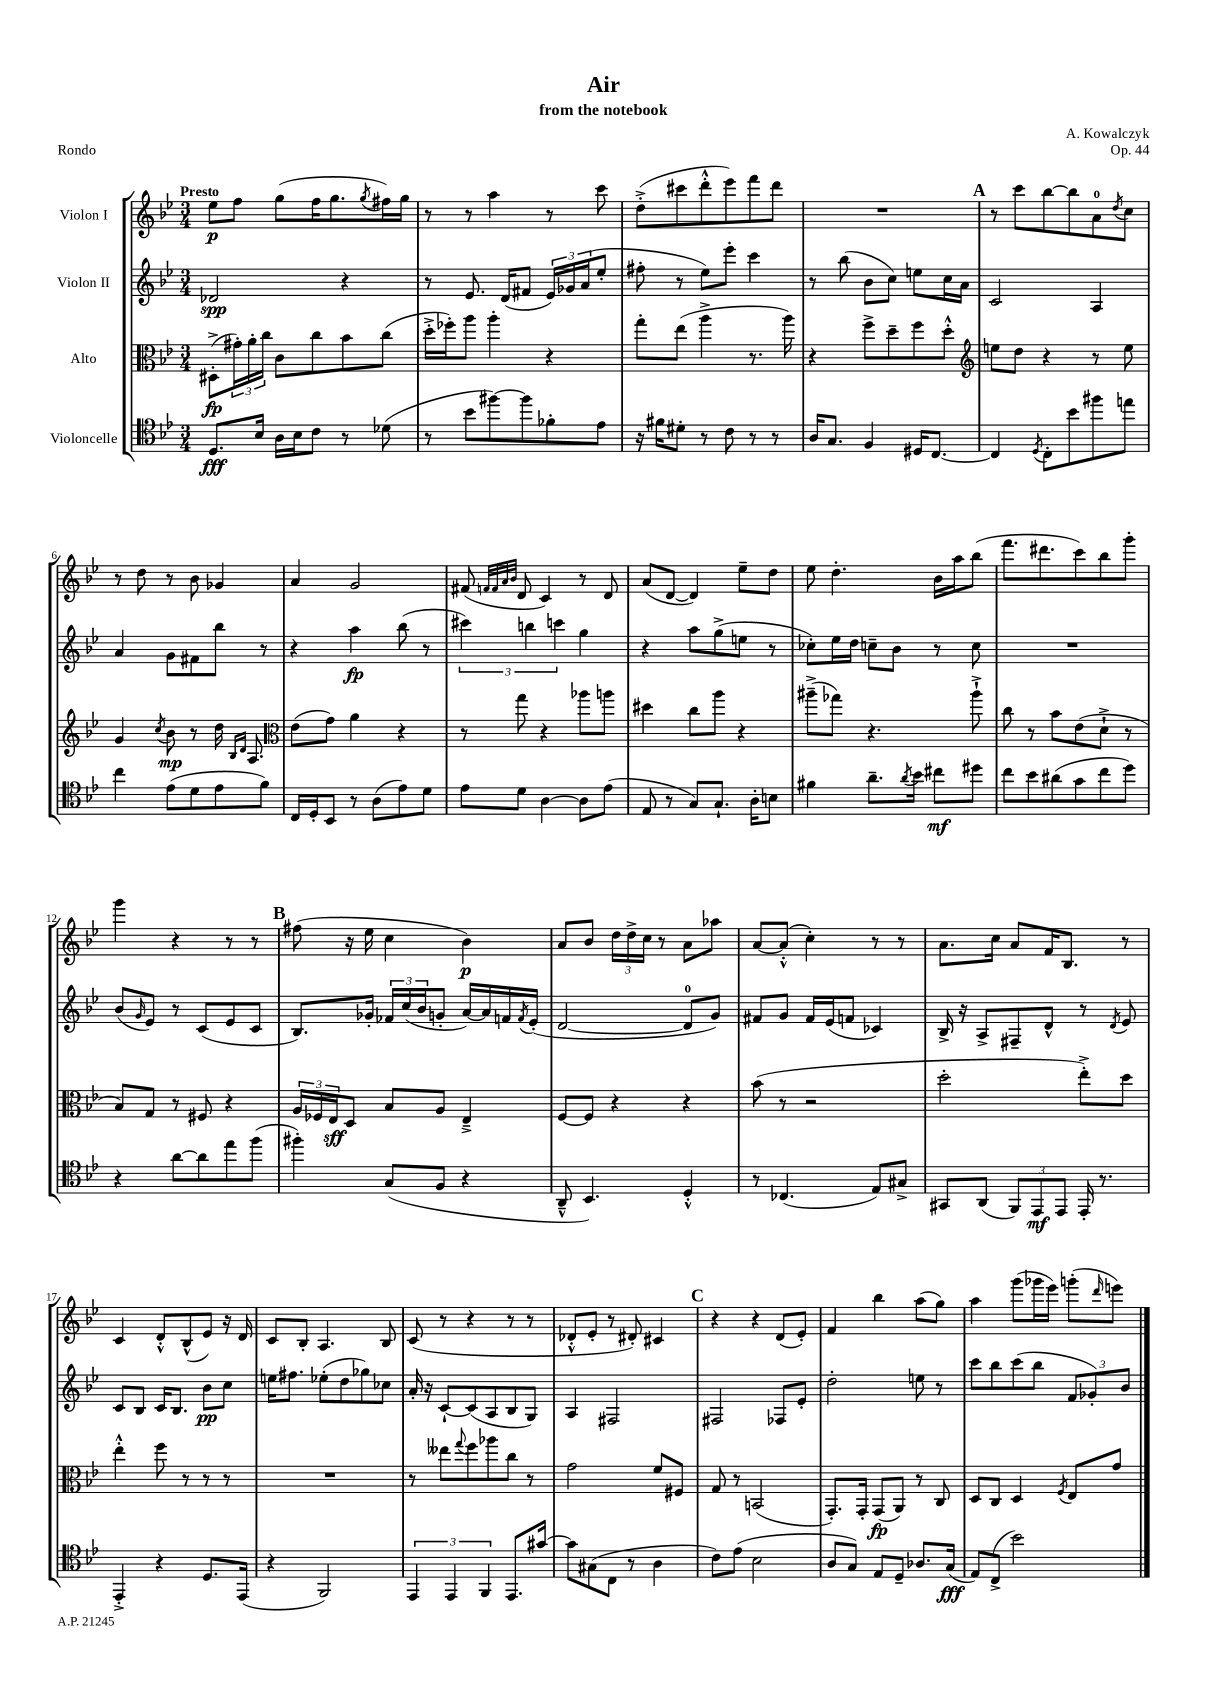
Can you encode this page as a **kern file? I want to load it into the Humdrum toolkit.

**kern	**dynam	**kern	**dynam	**kern	**dynam	**kern	**dynam
*part4	*part4	*part3	*part3	*part2	*part2	*part1	*part1
*staff4	*staff4	*staff3	*staff3	*staff2	*staff2	*staff1	*staff1
*I"Violoncelle	*	*I"Alto	*	*I"Violon II	*	*I"Violon I	*
*clefC4	*	*clefC3	*	*clefG2	*	*clefG2	*
*k[b-e-]	*	*k[b-e-]	*	*k[b-e-]	*	*k[b-e-]	*
*M3/4	*	*M3/4	*	*M3/4	*	*M3/4	*
=1	=1	=1	=1	=1	=1	=1	=1
!	!	!	!	!	!	!LO:TX:a:B:t=Presto	!
8.D/L	fff	(8D#X'^\L	fp	2d-X/	spp	8ee-\L	p
.	.	24g#X'\L)	.	.	.	8ff\J	.
.	.	24a'\	.	.	.	.	.
16B-/Jk	.	.	.	.	.	.	.
.	.	24cc\JJ	.	.	.	.	.
16A\LL	.	8c\L	.	.	.	(8gg\L	.
16B-\J	.	.	.	.	.	.	.
8c\J	.	8cc\	.	.	.	16ff\K	.
.	.	.	.	.	.	8.gg\	.
8r	.	8b-\	.	4r	.	.	.
.	.	.	.	.	.	8qgg/	.
(8d-X\	.	(8cc\J	.	.	.	16ff#X\L)	.
.	.	.	.	.	.	16gg\JJ	.
=2	=2	=2	=2	=2	=2	=2	=2
8r	.	16dd'^\LL	.	8r	.	8r	.
.	.	16ff-X'\J)	.	.	.	.	.
8b-\L	.	8aa\J	.	8.e-/	.	8r	.
[8ff#X\)	.	4aa'\	.	.	.	4aa\	.
.	.	.	.	(16d/KL	.	.	.
8ff#\]	.	.	.	8f#X/J	.	.	.
8f-X'\	.	4r	.	24e-/LL)	.	8r	.
.	.	.	.	24g-X/	.	.	.
.	.	.	.	(24a/J	.	.	.
8e-\J	.	.	.	8ee-'/J	.	8ccc\	.
=3	=3	=3	=3	=3	=3	=3	=3
16r	.	8gg'\L	.	8ff#X'\	.	(8dd'^\L	.
16f#X\KL	.	.	.	.	.	.	.
8d#X'\J	.	(8ee-\J	.	8r	.	8ccc#X\	.
8r	.	4aa^\	.	8ee-\L)	.	8ddd'^^\	.
8c\	.	.	.	8eee-'\J	.	8eee-\)	.
8r	.	8.r	.	4ccc\	.	8fff\	.
8r	.	.	.	.	.	8ddd\J	.
.	.	16aa\)	.	.	.	.	.
=4	=4	=4	=4	=4	=4	=4	=4
16A/KL	.	4r	.	8r	.	2.r	.
8.G/J	.	.	.	.	.	.	.
.	.	.	.	(8bb-\	.	.	.
4F/	.	8ff^\L	.	8b-\L	.	.	.
.	.	8dd~\	.	8cc\J)	.	.	.
16D#X/KL	.	8ff\	.	8een\L	.	.	.
[8.C/J	.	.	.	.	.	.	.
.	.	8dd'^^\J	.	16cc\L	.	.	.
.	.	.	.	16a\JJ	.	.	.
!!LO:REH:place=s1:t=A
=5	=5	=5	=5	=5	=5	=5	=5
*	*	*clefG2	*	*	*	*	*
4C/]	.	8een\L	.	2c/	.	8r	.
.	.	8dd\J	.	.	.	8ccc\L	.
8qD/	.	.	.	.	.	.	.
8C'\L	.	4r	.	.	.	[8bb-\	.
8b-\	.	.	.	.	.	8bb-\]	.
8ff#X\	.	8r	.	4A/	.	8a\	.
.	.	.	.	.	.	8qdd/	.
8een\J	.	8ee\	.	.	.	8cc\J	.
!!LO:LB:g=z
=6	=6	=6	=6	=6	=6	=6	=6
4cc\	.	4g/	.	4a/	.	8r	.
.	.	.	.	.	.	8dd\	.
.	.	8qcc/	.	.	.	.	.
(8e-\L	.	8b-\	mp	8g\L	.	8r	.
8d\	.	8r	.	8f#X\	.	8b-\	.
8e-\	.	16dd\	.	8bb-\J	.	4g-X/	.
.	.	16qqB-/LL	.	.	.	.	.
.	.	16qqd/JJ	.	.	.	.	.
.	.	8.A/	.	.	.	.	.
8f\J)	.	.	.	8r	.	.	.
=7	=7	=7	=7	=7	=7	=7	=7
*	*	*clefC3	*	*	*	*	*
16C/LL	.	(8e-\L	.	4r	.	4a/	.
16D'/J	.	.	.	.	.	.	.
8BB-/J	.	8g\J)	.	.	.	.	.
8r	.	4a\	.	4aa\	fp	2g/	.
(8A\L	.	.	.	.	.	.	.
8e-\)	.	4r	.	(8bb-\	.	.	.
8d\J	.	.	.	8r	.	.	.
=8	=8	=8	=8	=8	=8	=8	=8
8e-\L	.	8r	.	6ccc#X\)	.	(8f#X/	.
.	.	.	.	.	.	32qqfn/LLL	.
.	.	.	.	.	.	32qqf/	.
.	.	.	.	.	.	32qqa/	.
.	.	.	.	.	.	32qqb-/JJJ	.
8d\J	.	8gg\	.	.	.	8d/	.
.	.	.	.	6bbn\	.	.	.
[4A\	.	4r	.	.	.	4c/)	.
.	.	.	.	6cccn\	.	.	.
8A\L]	.	8aa-X\L	.	4gg\	.	8r	.
(8e-\J	.	8aan\J	.	.	.	8d/	.
=9	=9	=9	=9	=9	=9	=9	=9
8E-/	.	4dd#X\	.	4r	.	(8a/L	.
8r	.	.	.	.	.	[8d/J	.
8G/L)	.	8cc\L	.	8aa\L	.	4d/])	.
8.G`/J	.	8aa\J	.	(8gg^\	.	.	.
.	.	4r	.	8een\J	.	8ee-~\L	.
16A'\KL	.	.	.	.	.	.	.
8Bn\J	.	.	.	8r	.	8dd\J	.
=10	=10	=10	=10	=10	=10	=10	=10
4f#X\	.	(8aa#X~^\L	.	8cc-X'\L)	.	8ee-\	.
.	.	8gg-X\J)	.	16ee-\L	.	4.dd'\	.
.	.	.	.	16dd\JJ	.	.	.
8.a~\L	.	4.r	.	8ccn~\L	.	.	.
.	.	.	.	8b-\J	.	.	.
8qa/	.	.	.	.	.	.	.
16b-\Jk	.	.	.	.	.	.	.
8cc#X\L	mf	.	.	8r	.	16b-\LL	.
.	.	.	.	.	.	16aa\J	.
8dd#X\J	.	8aa#`^\	.	8cc\	.	(8bb-\J	.
=11	=11	=11	=11	=11	=11	=11	=11
8cc\L	.	8cc\	.	2.r	.	8.fff\L	.
8b-\	.	8r	.	.	.	.	.
.	.	.	.	.	.	8.ddd#X\	.
(8a#X\	.	8b-\L	.	.	.	.	.
8g\	.	(8e-\	.	.	.	8ccc\)	.
8cc\	.	8d`^\J	.	.	.	8bb-\	.
8dd\J)	.	8r	.	.	.	8ggg'\J	.
!!LO:LB:g=z
=12	=12	=12	=12	=12	=12	=12	=12
4r	.	8B-/L)	.	(8b-/L	.	4ggg\	.
.	.	.	.	16qqg/	.	.	.
.	.	8G/J	.	8e-/J)	.	.	.
[8a\L	.	8r	.	8r	.	4r	.
8a\]	.	8F#X/	.	(8c/L	.	.	.
8ee-\	.	4r	.	8e-/	.	8r	.
(8ff\J	.	.	.	8c/J	.	8r	.
!!LO:REH:place=s1:t=B
=13	=13	=13	=13	=13	=13	=13	=13
4ff#X'\)	.	24A/LL	.	8.B-/L)	.	(8ff#X\	.
.	.	24F-X/	.	.	.	.	.
.	.	24E-/J	sff	.	.	.	.
.	.	8D/J	.	.	.	16r	.
.	.	.	.	16g-X'/Jk	.	16ee-\	.
(8G/L	.	8B-/L	.	24f-X/LL	.	4cc\	.
.	.	.	.	(24cc/	.	.	.
.	.	.	.	24b-/J	.	.	.
8F/J	.	8A/J	.	8gn'/J	.	.	.
4r	.	4E-~^/	.	[16a/LL)	.	4b-\)	p
.	.	.	.	16a/]	.	.	.
.	.	.	.	16fn/	.	.	.
.	.	.	.	8qf/	.	.	.
.	.	.	.	(16e-'/JJ	.	.	.
=14	=14	=14	=14	=14	=14	=14	=14
8AA~^^/	.	[8F/L	.	[2d/	.	8a/L	.
4.BB-/)	.	8F/J]	.	.	.	8b-/J	.
.	.	4r	.	.	.	24dd\LL	.
.	.	.	.	.	.	24dd^\	.
.	.	.	.	.	.	24cc\JJ	.
.	.	.	.	.	.	8r	.
4D'^^/	.	4r	.	8d/L]	.	8a\L	.
.	.	.	.	8g/J)	.	8aa-X\J	.
=15	=15	=15	=15	=15	=15	=15	=15
8r	.	(8b-\	.	8f#X/L	.	[8a/L	.
(4.C-X/	.	8r	.	8g/J	.	(8a'^^/J]	.
.	.	2r	.	16f#/LL	.	4cc'\)	.
.	.	.	.	(16e-/J	.	.	.
.	.	.	.	8fn/J	.	.	.
8E-/L)	.	.	.	4c-X/)	.	8r	.
8G#X^/J	.	.	.	.	.	8r	.
=16	=16	=16	=16	=16	=16	=16	=16
8GG#X/L	.	2dd'\	.	16B-^/	.	8.a\L	.
.	.	.	.	16r	.	.	.
(8AA/J	.	.	.	8A^/L	.	.	.
.	.	.	.	.	.	16cc\Jk	.
12FF/L)	.	.	.	8F#X~/	.	8a/L	.
12EE-/	mf	.	.	.	.	.	.
.	.	.	.	8d^^/J	.	16f/K	.
12EE-/J	.	.	.	.	.	.	.
.	.	.	.	.	.	8.B-/J	.
16EE-'/	.	8ee-'^\L)	.	8r	.	.	.
8.r	.	.	.	.	.	.	.
.	.	.	.	8qd/	.	.	.
.	.	8dd\J	.	8e-/	.	8r	.
!!LO:LB:g=z
=17	=17	=17	=17	=17	=17	=17	=17
4EE-'^/	.	4ee-'^^\	.	8c/L	.	4c/	.
.	.	.	.	8B-/J	.	.	.
4r	.	8ff\	.	16c/KL	.	8d'^^/L	.
.	.	.	.	8.B-/J	.	.	.
.	.	8r	.	.	.	(8B-^^/	.
8.D/L	.	8r	.	8b-\L	pp	8e-/J)	.
.	.	8r	.	8cc\J	.	16r	.
(16EE-/Jk	.	.	.	.	.	16d/	.
=18	=18	=18	=18	=18	=18	=18	=18
4r	.	2.r	.	16een\KL	.	8c/L	.
.	.	.	.	8.ff#X\J	.	.	.
.	.	.	.	.	.	8B-'/J	.
2FF/)	.	.	.	(8ee-X'\L	.	4.A/	.
.	.	.	.	8dd\	.	.	.
.	.	.	.	8gg-X\)	.	.	.
.	.	.	.	8cc-X\J	.	8B-/	.
=19	=19	=19	=19	=19	=19	=19	=19
6EE-/	.	8r	.	16a'/	.	(8c/	.
.	.	.	.	16r	.	.	.
.	.	8ee--X\L	.	[8c`/L	.	8r	.
6EE-/	.	.	.	.	.	.	.
.	.	8qqgg/	.	.	.	.	.
.	.	8ff\	.	(8c/]	.	4r	.
6FF/	.	.	.	.	.	.	.
.	.	8aa-X\	.	8A/	.	.	.
8.EE-/L	.	8cc\J	.	8B-/	.	8r	.
.	.	8r	.	8G/J)	.	8r	.
[16g#X/Jk	.	.	.	.	.	.	.
=20	=20	=20	=20	=20	=20	=20	=20
8g#\L]	.	2g\	.	4A/	.	8d-X'^^/L	.
(8G#X\	.	.	.	.	.	8e-'/J	.
8C\J	.	.	.	2F#X/	.	8r	.
8r	.	.	.	.	.	8d#X'/)	.
4A\	.	8f/L	.	.	.	4c#X/	.
.	.	8F#X/J	.	.	.	.	.
!!LO:REH:place=s1:t=C
=21	=21	=21	=21	=21	=21	=21	=21
8c\L)	.	8G/	.	2F#X/	.	4r	.
(8e-\J	.	8r	.	.	.	.	.
2B-\	.	(2BBn/	.	.	.	4r	.
.	.	.	.	8F-X/L	.	(8d/L	.
.	.	.	.	8e-'/J	.	8e-'/J)	.
=22	=22	=22	=22	=22	=22	=22	=22
8A/L	.	8.GG'/L)	.	2dd'\	.	4f/	.
8G/J)	.	.	.	.	.	.	.
.	.	16GG'/Jk	.	.	.	.	.
8E-/L	.	(8GG/L	fp	.	.	4bb-\	.
8D~/J	.	8AA/J)	.	.	.	.	.
8.A-X/L	.	8r	.	8een\	.	(8aa\L	.
.	.	8C/	.	8r	.	8gg\J)	.
(16G/Jk	fff	.	.	.	.	.	.
=23	=23	=23	=23	=23	=23	=23	=23
8E-/L)	.	8D/L	.	8ccc\L	.	4aa\	.
(8C^/J	.	8C/J	.	8bb-\	.	.	.
2b-\)	.	4D/	.	(8ccc\	.	(8ggg\L	.
.	.	.	.	8bb-\J	.	16ggg-X\L	.
.	.	.	.	.	.	16eee-\JJ)	.
.	.	8qF/	.	.	.	.	.
.	.	8E-/L	.	12f/L	.	(8gggn'\L	.
.	.	.	.	12g-X'/)	.	.	.
.	.	.	.	.	.	16qqddd/	.
.	.	8g/J	.	.	.	8eeen\J)	.
.	.	.	.	12b-/J	.	.	.
==	==	==	==	==	==	==	==
*-	*-	*-	*-	*-	*-	*-	*-
